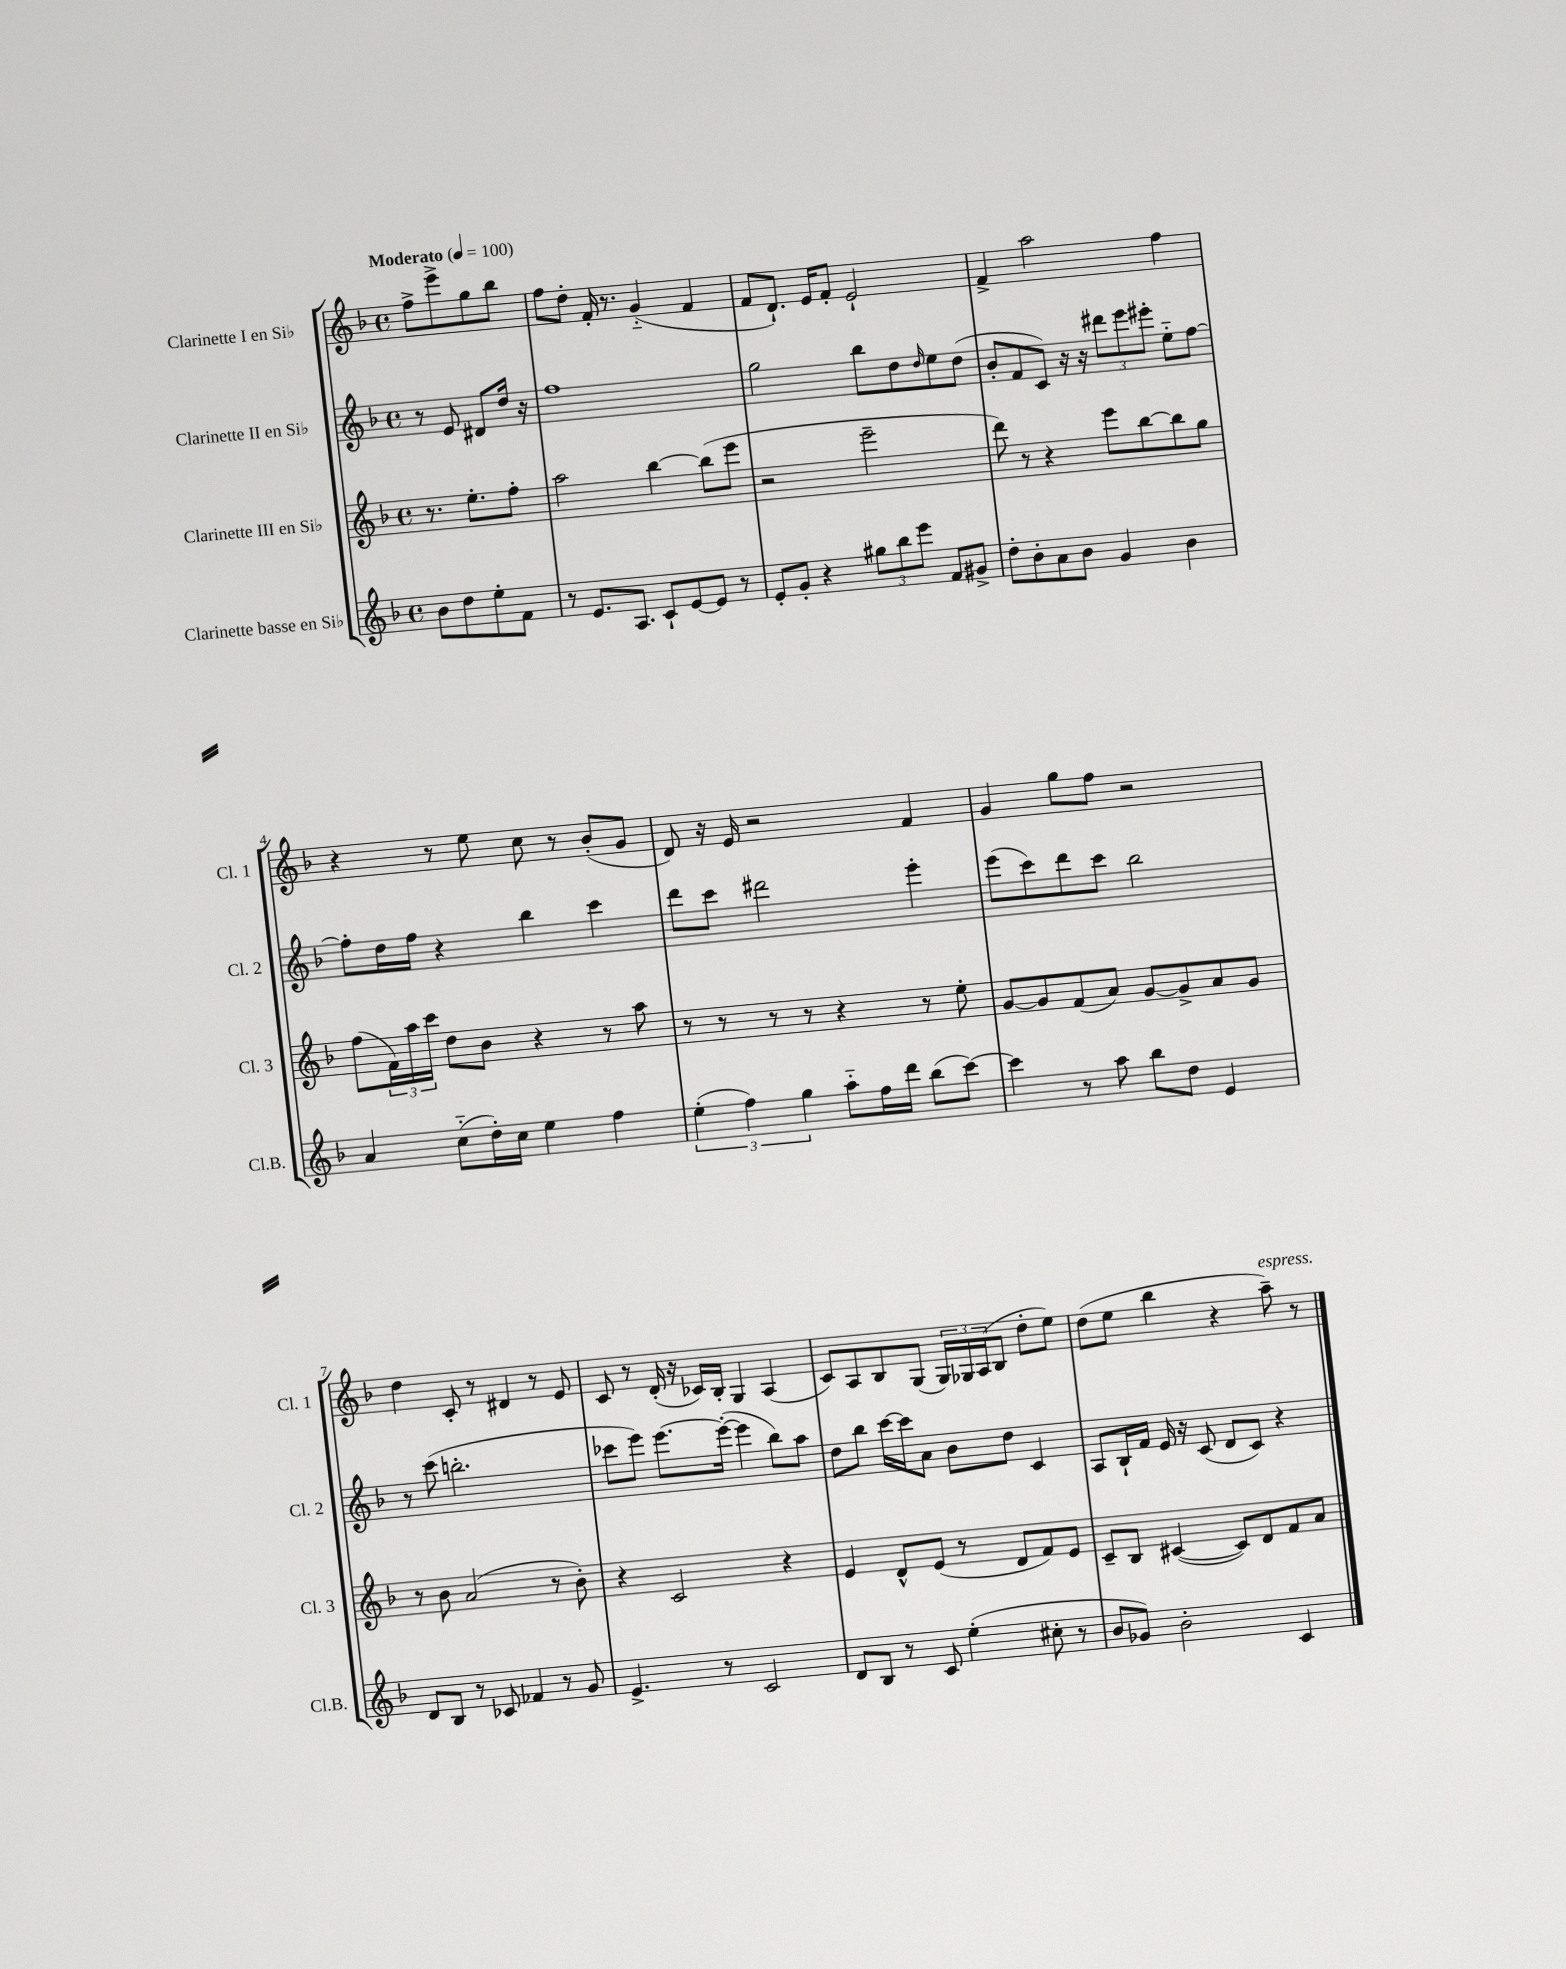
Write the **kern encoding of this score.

**kern	**kern	**kern	**kern
*staff4	*staff3	*staff2	*staff1
*clefG2	*clefG2	*clefG2	*clefG2
*k[b-]	*k[b-]	*k[b-]	*k[b-]
*M4/4	*M4/4	*M4/4	*M4/4
*met(c)	*met(c)	*met(c)	*met(c)
*MM100	*MM100	*MM100	*MM100
8b-\L	8.r	8r	8ff^\L
8dd\	.	8e/	8eee^\
.	8.ee'\L	.	.
8ee'\	.	8d#/L	8gg\
8f\J	8ff'\J	16dd/Jk	8bb-\J
.	.	16r	.
=	=	=	=
8r	2aa\	1ff	8ff\L
8.e/L	.	.	8dd'\J
.	.	.	16f'/
8.A/J	.	.	8.r
8c`/L	[4bb-\	.	(4g'~/
[8e/	.	.	.
8e/]J	(8bb-\]L	.	4f/
8r	8eee\J	.	.
=	=	=	=
8e'/L	2r	2gg\	8f/L
8g'/J	.	.	8.d`/J)
4r	.	.	.
.	.	.	16e/LK
.	.	.	8f'/J
12gg#\L	2eee~\	8bb-\L	2e`/
12bb-\	.	.	.
.	.	8dd\	.
12eee\J	.	.	.
.	.	16qqdd/	.
8f/L	.	8ee\	.
8g#^/J	.	(8dd\J	.
=	=	=	=
8dd'\L	8ddd\)	8b-'/L	4f^/
8b-'\	8r	8f/	.
8a\	4r	8c/J)	2aa\
8b-\J	.	16r	.
.	.	16r	.
4g/	8eee\L	12ddd#\L	.
.	.	12eee\	.
.	[8bb-\	.	.
.	.	12eee#'\J	.
4b-\	8bb-\]	8ee'~\L	4ff\
.	8gg\J	[8ff\J	.
=	=	=	=
4a/	(8ff\L	8ff'\]L	4r
.	24f\L)	16dd\L	.
.	24aa\	.	.
.	.	16ff\JJ	.
.	24ccc\JJ	.	.
(8cc'~\L	8dd\L	4r	8r
16dd'\L)	8b-\J	.	8ee\
16cc\JJ	.	.	.
4ee\	4r	4bb-\	8cc\
.	.	.	8r
4ff\	8r	4ccc\	(8b-'/L
.	8aa\	.	8g/J
=	=	=	=
(6ee'\	8r	8ddd\L	8d/)
.	8r	8ccc\J	16r
6ff\)	.	.	.
.	.	.	16e/
.	8r	2ddd#\	2r
6gg\	.	.	.
.	8r	.	.
8aa'~\L	4r	.	.
16ff\L	.	.	.
16ddd\JJ	.	.	.
(8bb-\L	8r	4eee'\	4f/
[8ccc\J)	8ee'\	.	.
=	=	=	=
4ccc\]	[8g/L	(8eee\L	4g/
.	8g/]	8ccc\)	.
8r	(8f/	8ddd\	8gg\L
8aa\	8a/J)	8ccc\J	8ff\J
8bb-\L	[8g/L	2bb-\	2r
8dd\J	8g^/]	.	.
4e/	8a/	.	.
.	8g/J	.	.
=	=	=	=
8d/L	8r	8r	4dd\
8B-/J	8b-\	(8ccc\	.
8r	(2a/	2.bb'\	8c'/
8c-/	.	.	8r
4f-/	.	.	4d#/
8r	8r	.	8r
8g/	8b-'\)	.	8e/
=	=	=	=
4.e^/	4r	8ccc-\L	8c/
.	.	8eee\J)	8r
.	2c/	[8.eee\L	(16d'/
.	.	.	16r
8r	.	.	16c-/LL)
.	.	(16eee'\_Jk	16B-'/JJ
2c/	.	4eee\]	4G/
.	4r	8bb-\L)	(4A/
.	.	8aa\J	.
=	=	=	=
8d/L	4e/	8dd\L	8c/L)
8B-/J	.	8bb-\J	8A/
8r	8d^^/L	[16ccc\LL	8B-/
.	.	16ccc\]J	.
8c/	(8e/J	8a\J	(8G/J
(4ee'\	8r	8b-\L	24G/LL)
.	.	.	24G-/
.	.	.	(24A/J
.	8d/L	8dd\J	8B-/J
8cc#'\	8f/)	4c/	8dd'\L
8r	8e/J	.	8ee\J)
=	=	=	=
8b-/L	8c~/L	8A/L	(8dd\L
8g-/J)	8B-/J	16B-`/L	8ee\J
.	.	16f/JJ	.
2b-'\	([4c#/	16e/	4bb-\
.	.	16r	.
.	.	(8c/	.
.	8c#/]L)	8d/L	4r
.	8d/	8c/J)	.
4c/	8f/	4r	8aa~\)
.	8a/J	.	8r
==	==	==	==
*-	*-	*-	*-
